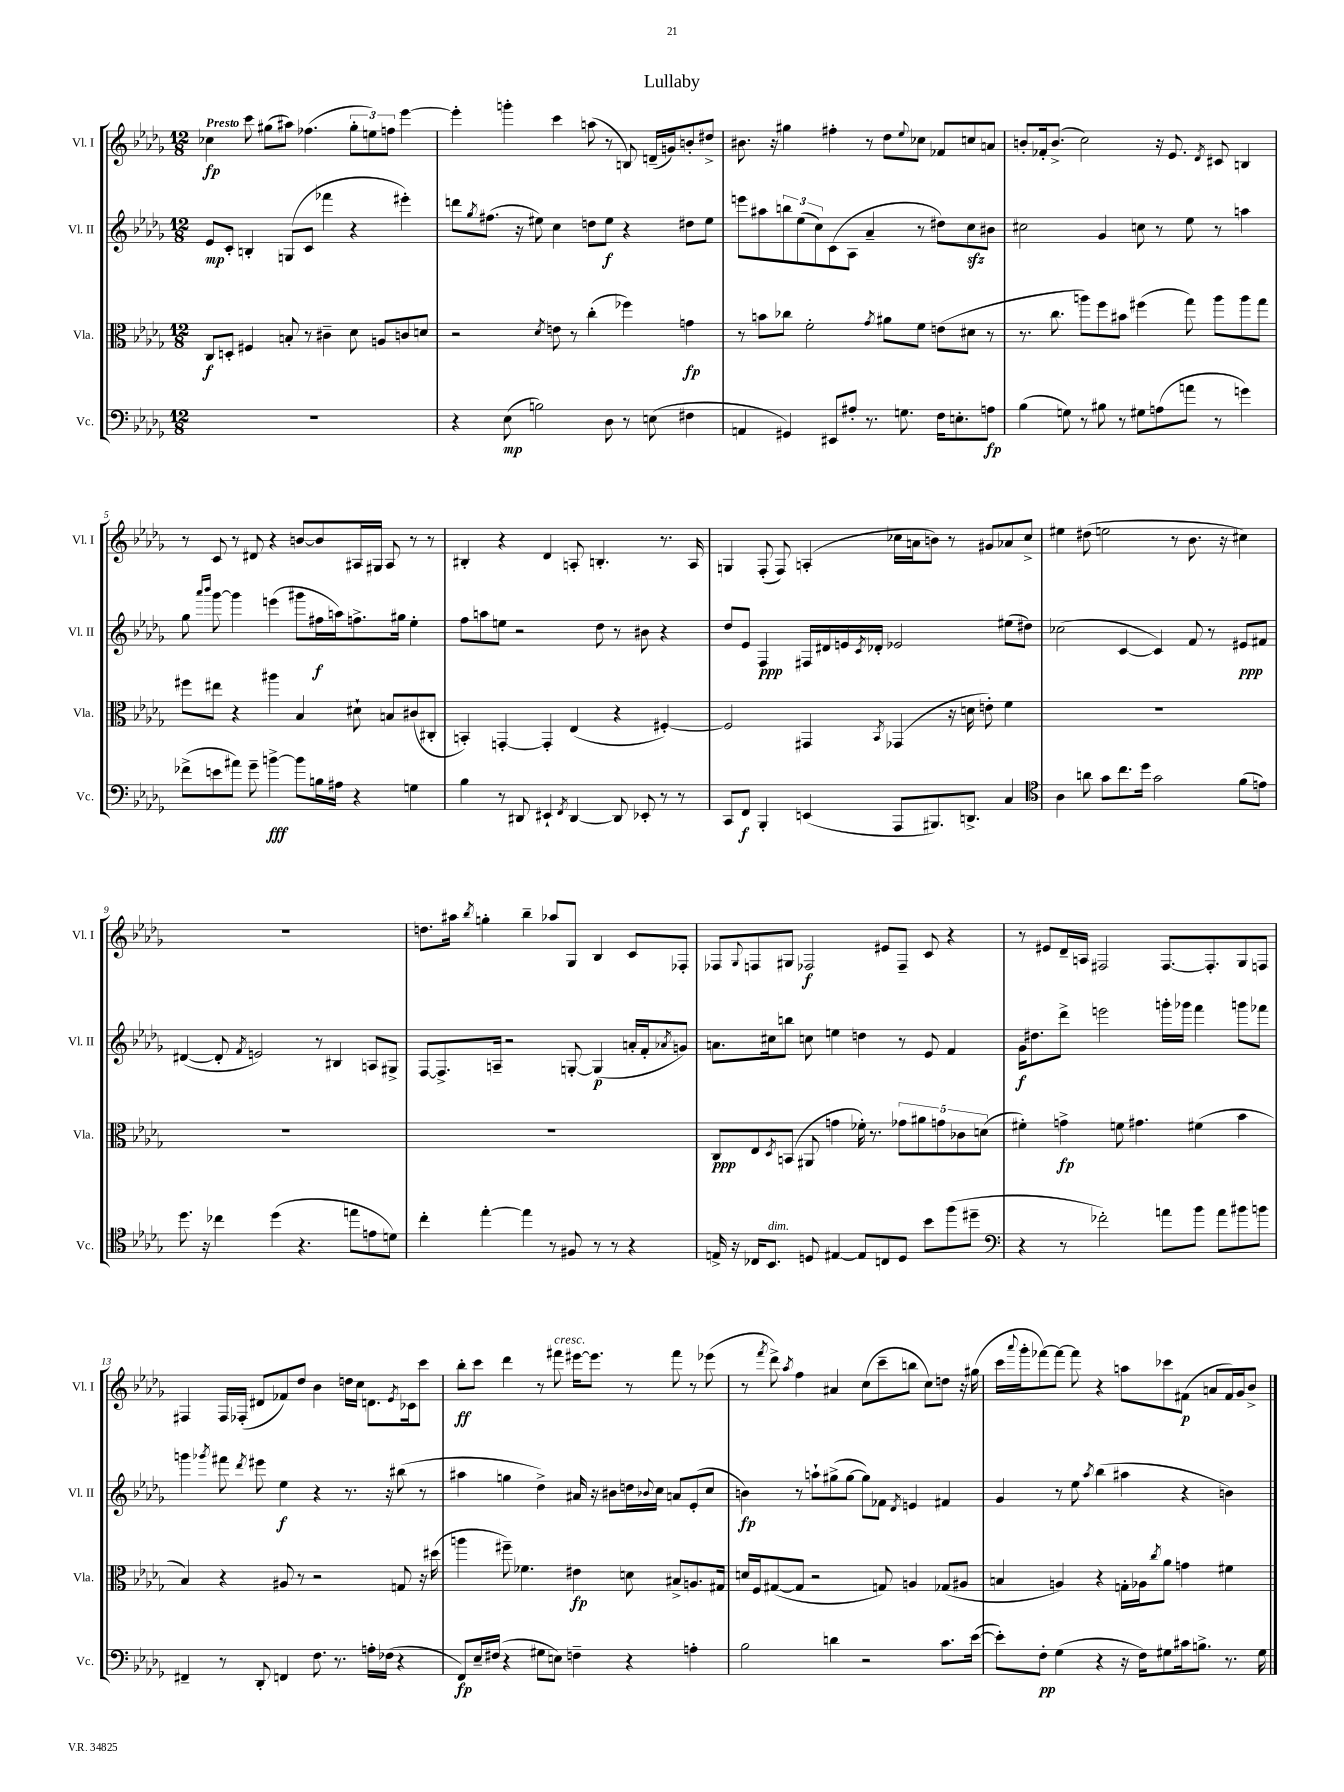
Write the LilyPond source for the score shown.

\header { title = "Lullaby" }
<<
\new StaffGroup <<
\new Staff = "s0" \with { instrumentName = "Vl. I" shortInstrumentName = "Vl. I" } {
    \clef treble \key des \major \numericTimeSignature \time 12/8 \tempo "Presto"
    ces''4\fp c'''8 gis''8( ais''8) fes''4.( \tuplet 3/2 { gis''8-. e''8) f''8 } ees'''4~ |
    ees'''4-. g'''4-. c'''4 a''8( r8 b8) d'16--( g'16) b'8-. dis''8-> |
    bis'8. r16 gis''4 fis''4-. r8 des''8 \appoggiatura { ees''8 } ces''8 fes'8 c''8 a'8 |
    b'8-. fes'16-. b'8.->( c''2) r16 ees'8. \acciaccatura { des'8 } cis'8 b4 |
    r8 c'8 r8 dis'8 r4 b'8~ b'8 ais16 gis16 ais8 r8 r8 |
    bis4-. r4 des'4 a8-. b4.-. r8. a16 |
    g4 f8-.( f8) a4-.( ces''16 a'16 b'8) r8 gis'8 aes'8 ces''8-> |
    eis''4 dis''8( e''2 r8 bes'8. r16 cis''4) |
    R1. |
    d''8. ais''16 \acciaccatura { bes''8 } g''4-. bes''4-- aes''8 ges8 bes4 c'8 fes8-. |
    fes8 \appoggiatura { ges8 } f8 gis8 fes2\f eis'8 fes8-- c'8 r4 |
    r8 eis'8 des'16-- a16 fis2 fis8.~ fis8.-. ges8 f8 |
    fis4 fis16 fes16-.( dis'8 fes'8) des''8 bes'4 d''16 c''16 d'8. \acciaccatura { ees'8 } ces'16 c'''8 |
    bes''8-.\ff c'''8 des'''4 r8 fis'''8^\markup { \italic "cresc." } eis'''16~ eis'''8. r8 fis'''8 r8 ees'''8( |
    r8 \acciaccatura { f'''8 } des'''8->) \acciaccatura { aes''8 } f''4 ais'4 c''8( c'''8-- b''8 c''8) d''8 r16 gis''16( |
    c'''16 \appoggiatura { aes'''8 } ges'''16-. fes'''8~) fes'''8~ fes'''8 r4 a''8 ces'''8 fis'8\p( a'8 fis'16) ges'16 bes'8-> \bar "|." |
}
\new Staff = "s1" \with { instrumentName = "Vl. II" shortInstrumentName = "Vl. II" } {
    \clef treble \key des \major \numericTimeSignature \time 12/8
    ees'8\mp c'8-. b4-. g8( c'8 fes'''4 r4 eis'''4-.) |
    d'''8 \acciaccatura { ges''8 } fis''8.( r16 eis''8) c''4 d''8 eis''8\f r4 dis''8 eis''8 |
    e'''8 ais''8 \tuplet 3/2 { b''8 ees''8( c''8) } c'8( aes8 aes'4-- r8 dis''8) c''8\sfz bis'8 |
    cis''2 ges'4 c''8 r8 ees''8 r8 a''4 |
    ges''8 \grace { aes'''16 bes'''16 } ges'''8~ ges'''4 e'''4( gis'''8 fis''16\f a''16) f''8.-> gis''16 ees''4-. |
    f''8 a''8 e''8 r2 des''8 r8 bis'8 r4 |
    des''8 ees'8 f4\ppp fis16 dis'16 e'16 \acciaccatura { c'8 } des'16-. ees'2 eis''8( dis''8) |
    ces''2( c'4~ c'4) f'8 r8 eis'8\ppp fis'8 |
    dis'4~( dis'8-. \acciaccatura { f'8 } e'2) r8 bis4 a8 gis8-> |
    f8~ f8.-> a16-- r2 g8~-. g4\p( a'16-. f'16-. \acciaccatura { aes'8 } g'8) |
    a'8. cis''16 b''8 c''8 e''4 d''4 r8 ees'8 f'4 |
    ges'16\f dis''8. des'''8-> e'''2 g'''16-. ges'''16 f'''4 g'''8 fes'''8 |
    g'''4 \acciaccatura { ges'''8 } fis'''8 \acciaccatura { des'''8 } eis'''8 ees''4\f r4 r8. r16 bis''8( r8 |
    ais''4 g''4 des''4->) ais'16 r16 bis'8 d''16 \appoggiatura { bes'8 } c''16 a'8 ees'8-.( c''8 |
    b'4\fp) r8 a''8-! gis''8->( gis''8~ gis''8) fes'8 \acciaccatura { des'8 } e'4 fis'4 |
    ges'4 r8 ees''8 \acciaccatura { aes''8 } bes''4( ais''4 r4 b'4) \bar "|." |
}
\new Staff = "s2" \with { instrumentName = "Vla." shortInstrumentName = "Vla." } {
    \clef alto \key des \major \numericTimeSignature \time 12/8
    c8\f d8-. fis4 b8-. r8 cis'4-- des'8 a8 c'8 d'8 |
    r2 \acciaccatura { des'8 } e'8 r8 c''4-.( fes''4) g'4\fp |
    r8 b'8 ces''8 f'2-. \acciaccatura { ges'8 } ais'8 f'8 e'8( dis'8 r8 |
    r8. c''8. a''8) f''8 bis'8 fis''4( ges''8) a''8 a''8 ges''8 |
    fis''8 eis''8 r4 ais''4 bes4 dis'8-! b8 cis'8( cis8-. |
    b,4-.) g,4~-. g,4-. ees4( r4 fis4~-.) |
    fis2 gis,4 \acciaccatura { bes,8 } ges,4( r16 d'16 e'8-.) f'4 |
    R1. |
    R1. |
    R1. |
    c8\ppp ees8 \acciaccatura { des8 } b,8( ais,8 g'4 fes'16-.) r8. \tuplet 5/4 { ges'8 ais'8 g'8 ces'8 d'8( } |
    fis'4-.) g'4->\fp f'8 gis'4. fis'4( bes'4 |
    bes4) r4 ais8 r8 r2 g8 r16 dis''16( |
    a''4 fis''8--) fes'4. eis'4\fp d'8 bis8-> a8. gis16 |
    d'16 f16 gis8~( gis8 r2 g8) a4 ges8( ais8 |
    b4 a4) r4 g16-. aes16 \acciaccatura { c''8 } aes'8 g'4 fis'4 \bar "|." |
}
\new Staff = "s3" \with { instrumentName = "Vc." shortInstrumentName = "Vc." } {
    \clef bass \key des \major \numericTimeSignature \time 12/8
    R1. |
    r4 ees8\mp( b2) des8 r8 e8( fis4 |
    a,4 gis,4) eis,8 ais8-. r8. g8. f16 e8.-. a8\fp |
    bes4( g8) r8 bis8 r8 gis8 a8( a'8 r8 g'4) |
    fes'8->( e'8 ais'8) ges'8-- b'4~->\fff b'8 b16 ais16 r4 g4 |
    bes4 r8 dis,8 eis,4-! \acciaccatura { f,8 } dis,4~ dis,8 ees,8-. r8 r8 |
    c,8 f,8\f bes,,4-. e,4( aes,,8 bis,,8.) d,8.-> c4 |
    \clef tenor aes4 a'8 ges'8 c''8. des''16 ges'2 f'8( e'8) |
    des''8. r16 ces''4 des''4( r4. e''8 e'8 d'8) |
    c''4-. ees''4~-. ees''4 r8 fis8 r8 r8 r4 |
    e16-> r16 ces16 bes,8.^\markup { \italic "dim." } d8 eis4~ eis8 c8 d8 bes'8 f''8( dis''8-- |
    \clef bass r4 r8 fes'2-.) a'8 bes'8 a'8 bis'8 b'8 |
    fis,4-- r8 des,8-. f,4 f8. r8. a16-. fes16( r4 |
    f,8\fp) ees16-- fis16( r4 gis8 e8) f4-- r4 a4-. |
    bes2 d'4 r2 c'8. ees'16~( |
    ees'8-.) f8-.\pp ges4( r4 r16 f16) gis8 cis'16 b8.-> r8. gis16 \bar "|." |
}
>>
>>
